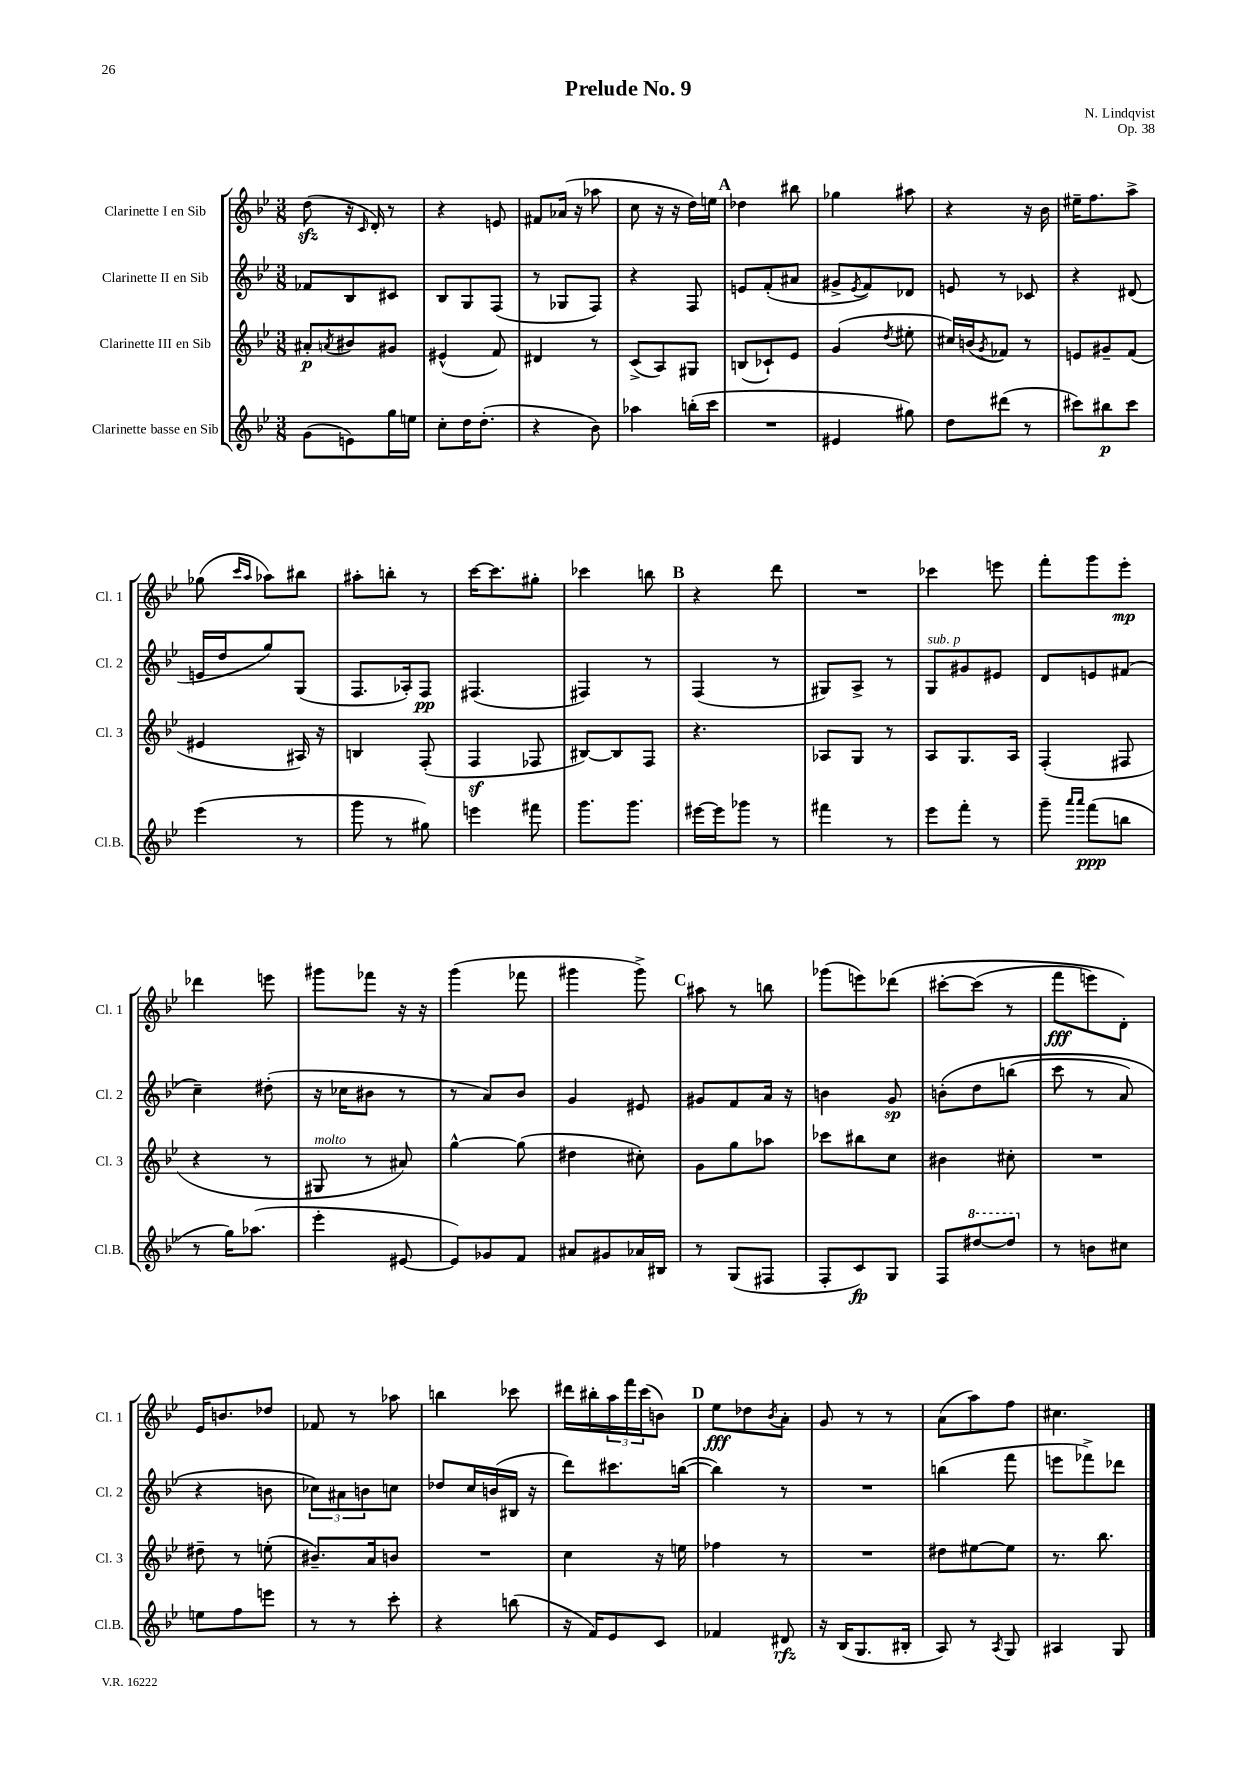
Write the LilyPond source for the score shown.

\header { title = "Prelude No. 9" composer = "N. Lindqvist" opus = "Op. 38" }
<<
\new StaffGroup <<
\new Staff = "s0" \with { instrumentName = "Clarinette I en Sib" shortInstrumentName = "Cl. 1" } {
    \clef treble \key bes \major \numericTimeSignature \time 3/8
    d''8\sfz( r16 \grace { c'16 } d'16-.) r8 |
    r4 e'8 |
    fis'8 aes'16( r16 aes''8 |
    c''8 r16 r16 d''16) e''16 |
    \mark \markup { \bold "A" } des''4 bis''8 |
    ges''4 ais''8 |
    r4 r16 bes'16 |
    eis''16-- f''8. a''8-> |
    ges''8( \grace { c'''16 a''16 } aes''8) bis''8 |
    ais''8-. b''8-. r8 |
    c'''16~ c'''8. gis''8-. |
    ces'''4 b''8 |
    \mark \markup { \bold "B" } r4 d'''8 |
    R4. |
    ces'''4 e'''8 |
    f'''8-. g'''8 ees'''8-.\mp |
    des'''4 e'''8 |
    gis'''8 fes'''8 r16 r16 |
    g'''4( fes'''8 |
    gis'''4 gis'''8->) |
    \mark \markup { \bold "C" } ais''8 r8 b''8 |
    ges'''8( e'''8) des'''8\( |
    cis'''8~-. cis'''8( r8 |
    f'''8\fff e'''8) d'8-.\) |
    ees'16 b'8. des''8 |
    fes'8 r8 aes''8 |
    b''4 ces'''8 |
    dis'''16 bis''16-. \tuplet 3/2 { a''16 f'''16 c'''16( } b'8) |
    \mark \markup { \bold "D" } ees''8\fff des''8 \acciaccatura { bes'8 } a'8-. |
    g'8 r8 r8 |
    a'8( a''8) f''8 |
    cis''4. \bar "|." |
}
\new Staff = "s1" \with { instrumentName = "Clarinette II en Sib" shortInstrumentName = "Cl. 2" } {
    \clef treble \key bes \major \numericTimeSignature \time 3/8
    fes'8 bes8 cis'8 |
    bes8 g8 f8( |
    r8 ges8 f8) |
    r4 f8 |
    \mark \markup { \bold "A" } e'8 f'8-.( ais'8 |
    gis'8-> \acciaccatura { ees'8 } f'8) des'8 |
    e'8 r8 ces'8 |
    r4 dis'8( |
    e'16 d''16 g''8) g8( |
    f8. aes16-.) f8\pp |
    fis4.( |
    fis4) r8 |
    \mark \markup { \bold "B" } f4( r8 |
    gis8) a8-> r8 |
    g8^\markup { \italic "sub. p" } gis'8 eis'8 |
    d'8 e'8 fis'8( |
    c''4--) dis''8-.( |
    r16 ces''16 bis'8 r8 |
    r8 a'8) bes'8 |
    g'4 eis'8 |
    \mark \markup { \bold "C" } gis'8 f'8 a'16 r16 |
    b'4 g'8\sp |
    b'8-.\( d''8 b''8( |
    c'''8 r8 a'8) |
    r4 b'8 |
    \tuplet 3/2 { ces''8\) ais'8 b'8 } c''8 |
    des''8 c''16 b'16( bis16 r16 |
    d'''8) cis'''8. b''16~( |
    \mark \markup { \bold "D" } b''4) r8 |
    R4. |
    b''4( f'''8 |
    e'''8 fes'''8->) des'''8 \bar "|." |
}
\new Staff = "s2" \with { instrumentName = "Clarinette III en Sib" shortInstrumentName = "Cl. 3" } {
    \clef treble \key bes \major \numericTimeSignature \time 3/8
    ais'8-.\p \acciaccatura { a'8 } bis'8 gis'8 |
    eis'4-^( f'8) |
    dis'4 r8 |
    c'8->( a8) gis8 |
    \mark \markup { \bold "A" } b8( ces'8-!) ees'8 |
    g'4( \acciaccatura { d''8 } eis''8-. |
    cis''16) b'16( \acciaccatura { g'8 } fes'8) r8 |
    e'8 gis'8-- f'8( |
    eis'4 ais16) r16 |
    b4 f8-.( |
    f4\sf fes8 |
    bis8~) bis8 f8 |
    \mark \markup { \bold "B" } r4. |
    aes8 g8 r8 |
    a8 g8. a16 |
    f4-.( fis8 |
    r4 r8 |
    gis8^\markup { \italic "molto" } r8 ais'8) |
    g''4~-^ g''8( |
    dis''4 cis''8-.) |
    \mark \markup { \bold "C" } g'8 g''8 aes''8 |
    ces'''8 bis''8 c''8 |
    bis'4 cis''8-. |
    R4. |
    dis''8-- r8 e''8-.( |
    bis'8.--) a'16 b'8 |
    R4. |
    c''4 r16 e''16 |
    \mark \markup { \bold "D" } fes''4 r8 |
    R4. |
    dis''8 eis''8~ eis''8 |
    r8. bes''8. \bar "|." |
}
\new Staff = "s3" \with { instrumentName = "Clarinette basse en Sib" shortInstrumentName = "Cl.B." } {
    \clef treble \key bes \major \numericTimeSignature \time 3/8
    g'8( e'8) g''16 e''16 |
    c''8-. d''16 d''8.-.( |
    r4 bes'8) |
    aes''4 b''16-.( c'''16 |
    \mark \markup { \bold "A" } R4. |
    eis'4 gis''8) |
    d''8 dis'''8( r8 |
    cis'''8) bis''8\p cis'''8 |
    ees'''4( r8 |
    g'''8 r8 gis''8) |
    e'''4 fis'''8 |
    g'''8. g'''8. |
    \mark \markup { \bold "B" } eis'''16~ eis'''16 ges'''8 r8 |
    fis'''4 r8 |
    ees'''8 f'''8-. r8 |
    g'''8-- \grace { a'''16 a'''16 } f'''8\ppp( b''8 |
    r8 g''16) aes''8.( |
    ees'''4-. eis'8~ |
    eis'8) ges'8 f'8 |
    ais'8 gis'8 aes'16 bis16 |
    \mark \markup { \bold "C" } r8 g8( fis8 |
    f8-. c'8\fp) g8 |
    f8 \ottava #1 dis'''8~ dis'''8 \ottava #0 |
    r8 b'8 cis''8 |
    e''8 f''8 e'''8 |
    r8 r8 c'''8-. |
    r4 b''8( |
    r16 f'16) ees'8 c'8 |
    \mark \markup { \bold "D" } fes'4 dis'8\rfz |
    r16 bes16( g8. bis16-. |
    a8) r8 \acciaccatura { a8 } g8 |
    ais4 g8 \bar "|." |
}
>>
>>
\layout { \context { \Score \remove "Bar_number_engraver" } }
